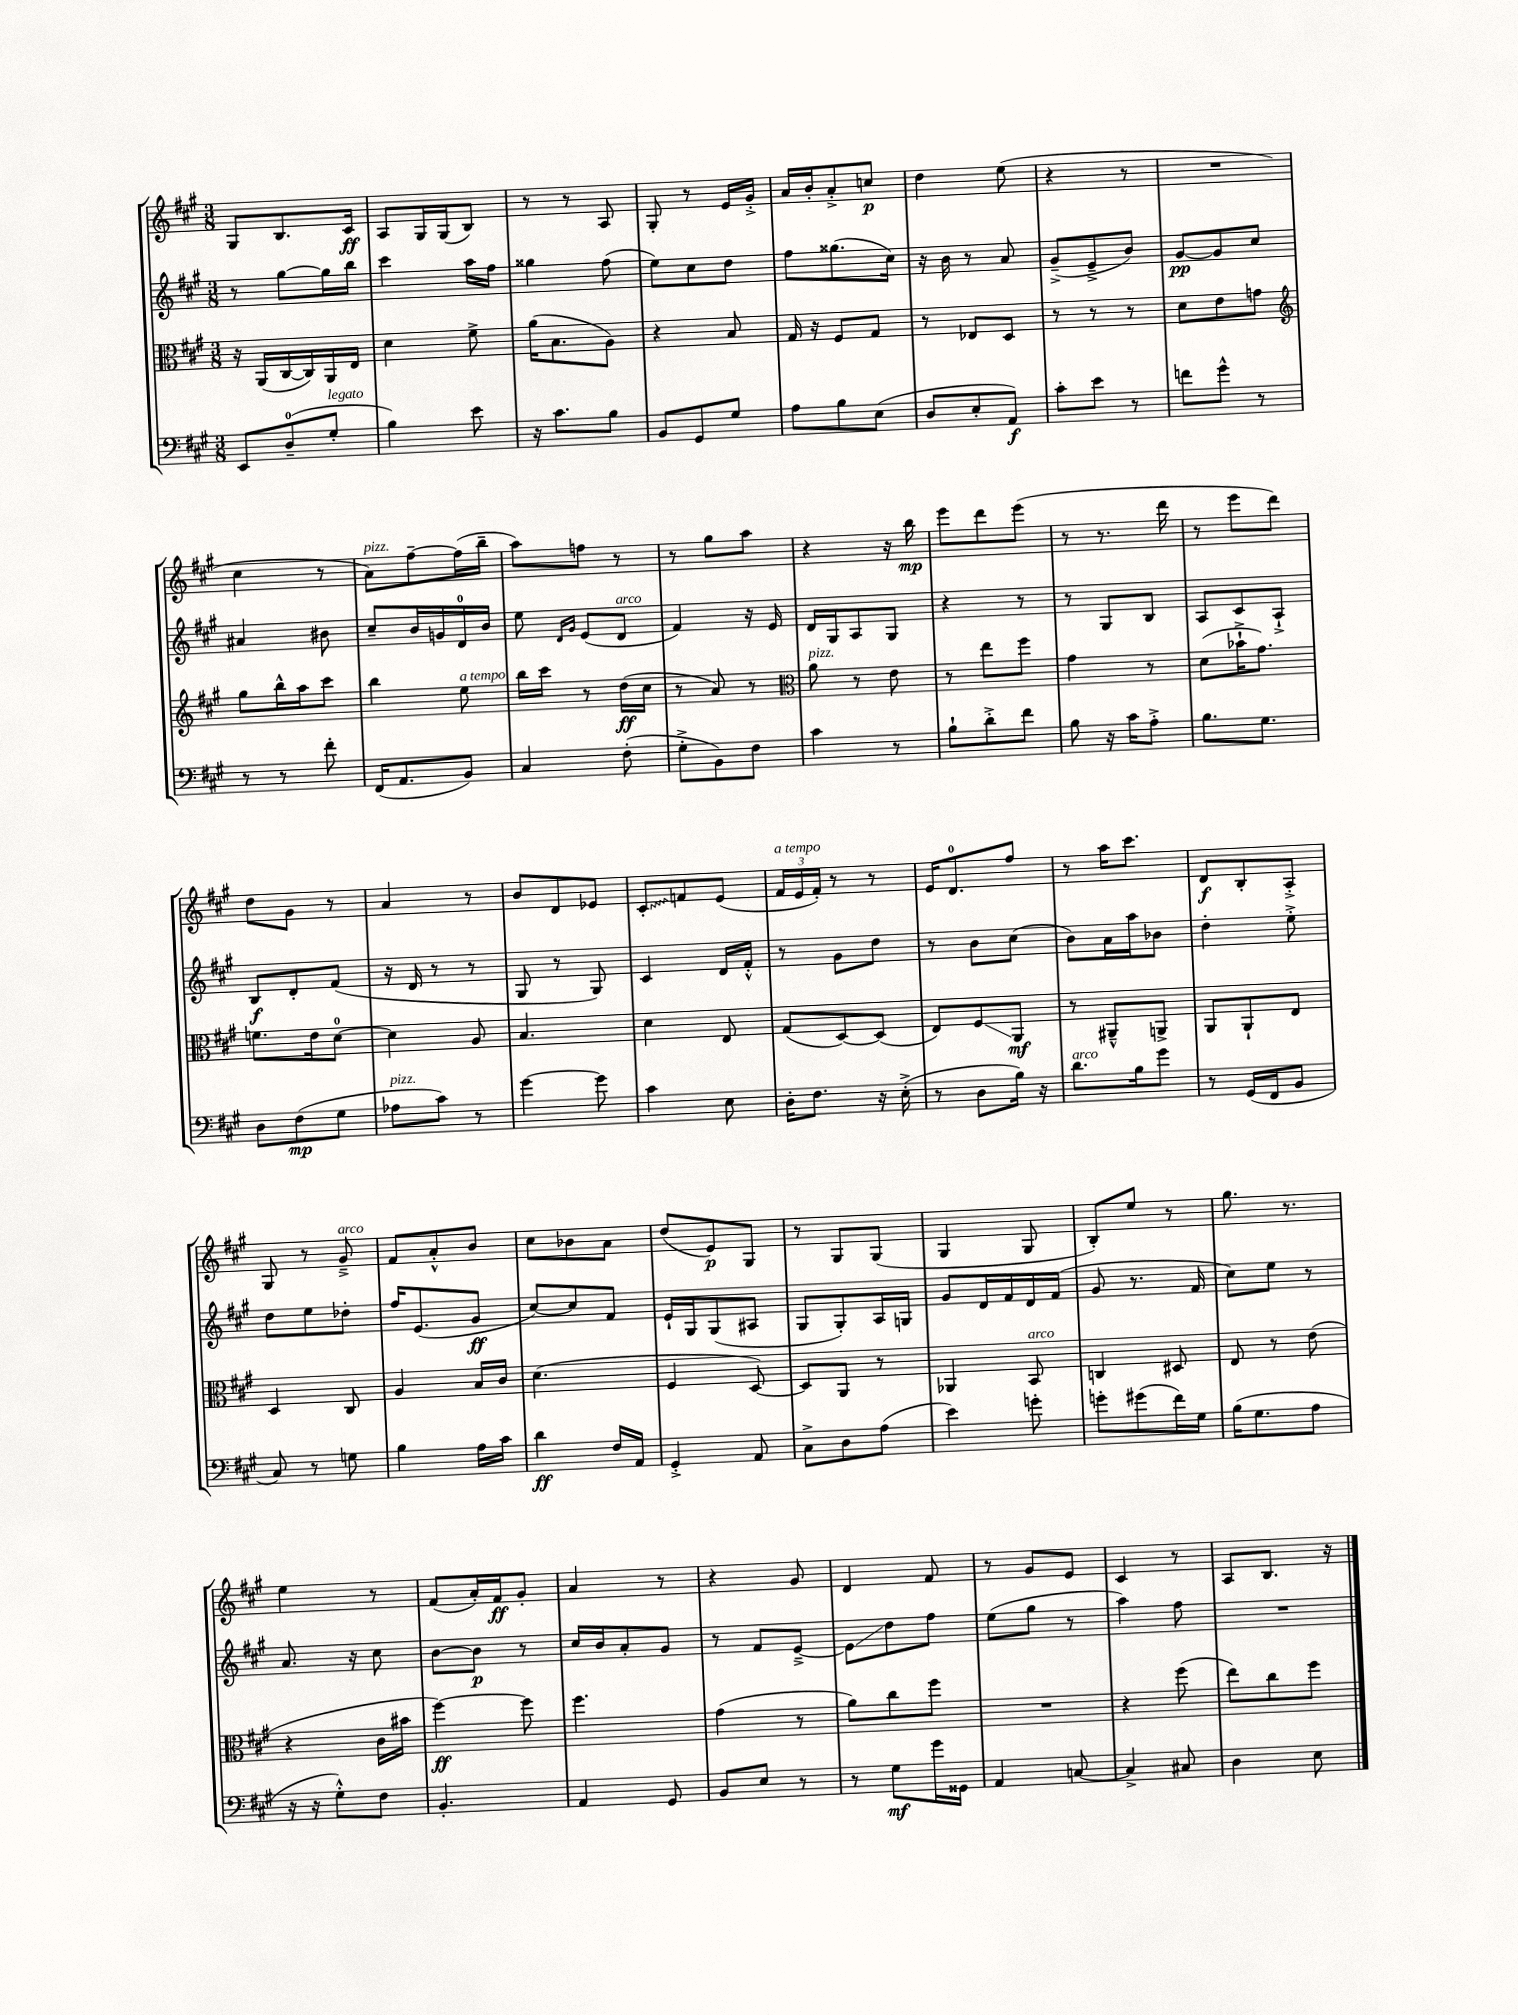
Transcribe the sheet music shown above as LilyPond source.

<<
\new StaffGroup <<
\new Staff = "s0" {
    \clef treble \key a \major \numericTimeSignature \time 3/8
    \autoBeamOff gis8[ b8. cis'16]\ff |
    a8[ gis16 gis16( b8]) |
    r8 r8 a8 |
    gis8-. r8 e'16[ gis'16]-.-> |
    a'16[ b'16-. a'8-.-> c''8]\p |
    d''4 e''8( |
    r4 r8 |
    R4. |
    cis''4 r8 |
    a'8[^\markup { \italic "pizz." }) fis''8~-- fis''16( b''16]-- |
    a''8[) f''8] r8 |
    r8 gis''8[ a''8] |
    r4 r16 b''16\mp |
    e'''8[ d'''8 e'''8]( |
    r8 r8. d'''16 |
    r8 e'''8[ d'''8]) |
    d''8[ gis'8] r8 |
    a'4 r8 |
    b'8[ d'8 ees'8] |
    \once \override Glissando.style = #'zigzag cis'8[-.\glissando f'8 e'8]( |
    \tuplet 3/2 { fis'16[^\markup { \italic "a tempo" } e'16 fis'16]-.) } r8 r8 |
    e'16[ d'8.-0 fis''8] |
    r8 a''16[ cis'''8.] |
    d'8[\f b8-. a8]-.-> |
    gis8 r8 gis'8--->^\markup { \italic "arco" } |
    fis'8[ a'8-.-^ b'8] |
    cis''8[ bes'8 a'8] |
    d''8[( e'8\p) gis8] |
    r8 gis8[ gis8]( |
    gis4 gis8 |
    b8[-.) e''8] r8 |
    gis''8. r8. |
    e''4 r8 |
    fis'8[( a'16-.) fis'16\ff gis'8]-. |
    a'4 r8 |
    r4 gis'8 |
    d'4 fis'8 |
    r8 gis'8[ e'8] |
    cis'4 r8 |
    a8[ b8.] r16 \bar "|." |
}
\new Staff = "s1" {
    \clef treble \key a \major \numericTimeSignature \time 3/8
    \autoBeamOff r8 gis''8[~ gis''16 b''16] |
    cis'''4 a''16[ fis''16] |
    gisis''4 fis''8( |
    e''8[) cis''8 d''8] |
    fis''8[ gisis''8.( cis''16]) |
    r16 b'16 r8 a'8 |
    gis'8[--->( e'8---> b'8]) |
    gis'8[~\pp gis'8 cis''8] |
    ais'4 bis'8 |
    cis''8[-- b'16 g'16 d'16-0 b'16] |
    e''8 \grace { d'16[ gis'16] } e'8[( d'8]^\markup { \italic "arco" } |
    fis'4) r16 e'16 |
    d'16[ gis16 a8 gis8] |
    r4 r8 |
    r8 gis8[ b8] |
    a8[ cis'8 a8]-!-> |
    b8[\f d'8-. fis'8]( |
    r16 d'16 r8 r8 |
    gis8 r8 gis8) |
    cis'4 d'16[ fis'16]-.-^ |
    r8 gis'8[ d''8] |
    r8 b'8[ cis''8]( |
    b'8[) a'16 a''16 bes'8] |
    d''4-. e''8-.-> |
    d''8[ e''8 des''8]-. |
    fis''16[ e'8.( gis'8]\ff |
    cis''8[~) cis''8 fis'8] |
    e'16[-! gis16 gis8( ais8] |
    gis8[ gis8-.) a16 g16] |
    gis'8[ d'16 fis'16 d'16 fis'16]( |
    gis'8 r8. fis'16 |
    cis''8[) e''8] r8 |
    a'8. r16 cis''8 |
    b'8[~ b'8]\p r8 |
    cis''16[ b'16 a'8-. gis'8] |
    r8 fis'8[ e'8]~---> |
    e'8[\glissando d''8 fis''8] |
    e''8[( gis''8] r8 |
    a''4) fis''8 |
    R4. \bar "|." |
}
\new Staff = "s2" {
    \clef alto \key a \major \numericTimeSignature \time 3/8
    \autoBeamOff r16 a,16[( cis16~ cis16) a,16 e16] |
    d'4 fis'8-> |
    a'16[( b8. a8]) |
    r4 b8 |
    gis16 r16 fis8[ gis8] |
    r8 ees8[ d8] |
    r8 r8 r8 |
    d'8[ e'8 g'8] |
    \clef treble gis''8[ b''16-^ a''16 cis'''8] |
    b''4 e''8^\markup { \italic "a tempo" } |
    b''16[ cis'''16] r8 d''16[\ff( cis''16] |
    r8 a'8) r8 |
    \clef alto a'8^\markup { \italic "pizz." } r8 e'8 |
    r8 e''8[ fis''8] |
    gis'4 r8 |
    d'8[( bes'16-!-> gis'8.]) |
    f'8.[ e'16 d'8]-0~ |
    d'4 a8 |
    b4. |
    d'4 e8 |
    gis8[( d8~) d8]( |
    e8[) fis8\glissando a,8]\mf |
    r8 ais,8[---^ a,8]-> |
    a,8[ a,8-! e8] |
    d4 cis8 |
    a4 b16[ cis'16] |
    d'4.( |
    fis4 d8~) |
    d8[ a,8] r8 |
    aes,4 b,8^\markup { \italic "arco" } |
    c4 dis8 |
    e8 r8 e'8( |
    r4 cis'16[ bis'16] |
    fis''4~\ff) fis''8 |
    fis''4. |
    gis'4( r8 |
    a'8[) cis''8 fis''8] |
    R4. |
    r4 fis''8( |
    e''8[) cis''8 fis''8] \bar "|." |
}
\new Staff = "s3" {
    \clef bass \key a \major \numericTimeSignature \time 3/8
    \autoBeamOff e,8[ d8-0--( gis8]-.^\markup { \italic "legato" } |
    b4) e'8 |
    r16 cis'8.[ b8] |
    b,8[ gis,8 gis8] |
    a8[ b8 e8]( |
    d8[ e8-. a,8]\f) |
    cis'8[-. e'8] r8 |
    f'8[ gis'8]-^ r8 |
    r8 r8 fis'8-. |
    fis,16[( a,8. b,8]) |
    cis4 fis8-.( |
    gis8[-.-> b,8) fis8] |
    cis'4 r8 |
    b8[-! d'8-.-> fis'8] |
    b8 r16 cis'16[ a8]-.-> |
    b8.[ gis8.] |
    d8[ fis8\mp( gis8] |
    aes8[^\markup { \italic "pizz." } cis'8]) r8 |
    gis'4~ gis'8 |
    cis'4 e8 |
    d16[-. fis8.] r16 e16-.->( |
    r8 d8[ b16]) r16 |
    d'8.[^\markup { \italic "arco" } b16 gis'8] |
    r8 gis,16[( fis,16 b,8] |
    cis8) r8 g8 |
    b4 a16[ cis'16] |
    d'4\ff fis16[ a,16] |
    gis,4-.-> a,8 |
    cis8[-> d8 a8]( |
    e'4) g'8-. |
    g'8[-. gis'8( fis'16) gis16] |
    b16[( gis8. a8] |
    r16 r16 gis8[-.-^) fis8] |
    b,4.-. |
    a,4 gis,8 |
    b,8[ e8] r8 |
    r8 gis8[\mf gis'16 gisis,16] |
    a,4 c8~ |
    c4-> cis8 |
    d4 e8 \bar "|." |
}
>>
>>
\layout { \context { \Score \remove "Bar_number_engraver" } }
